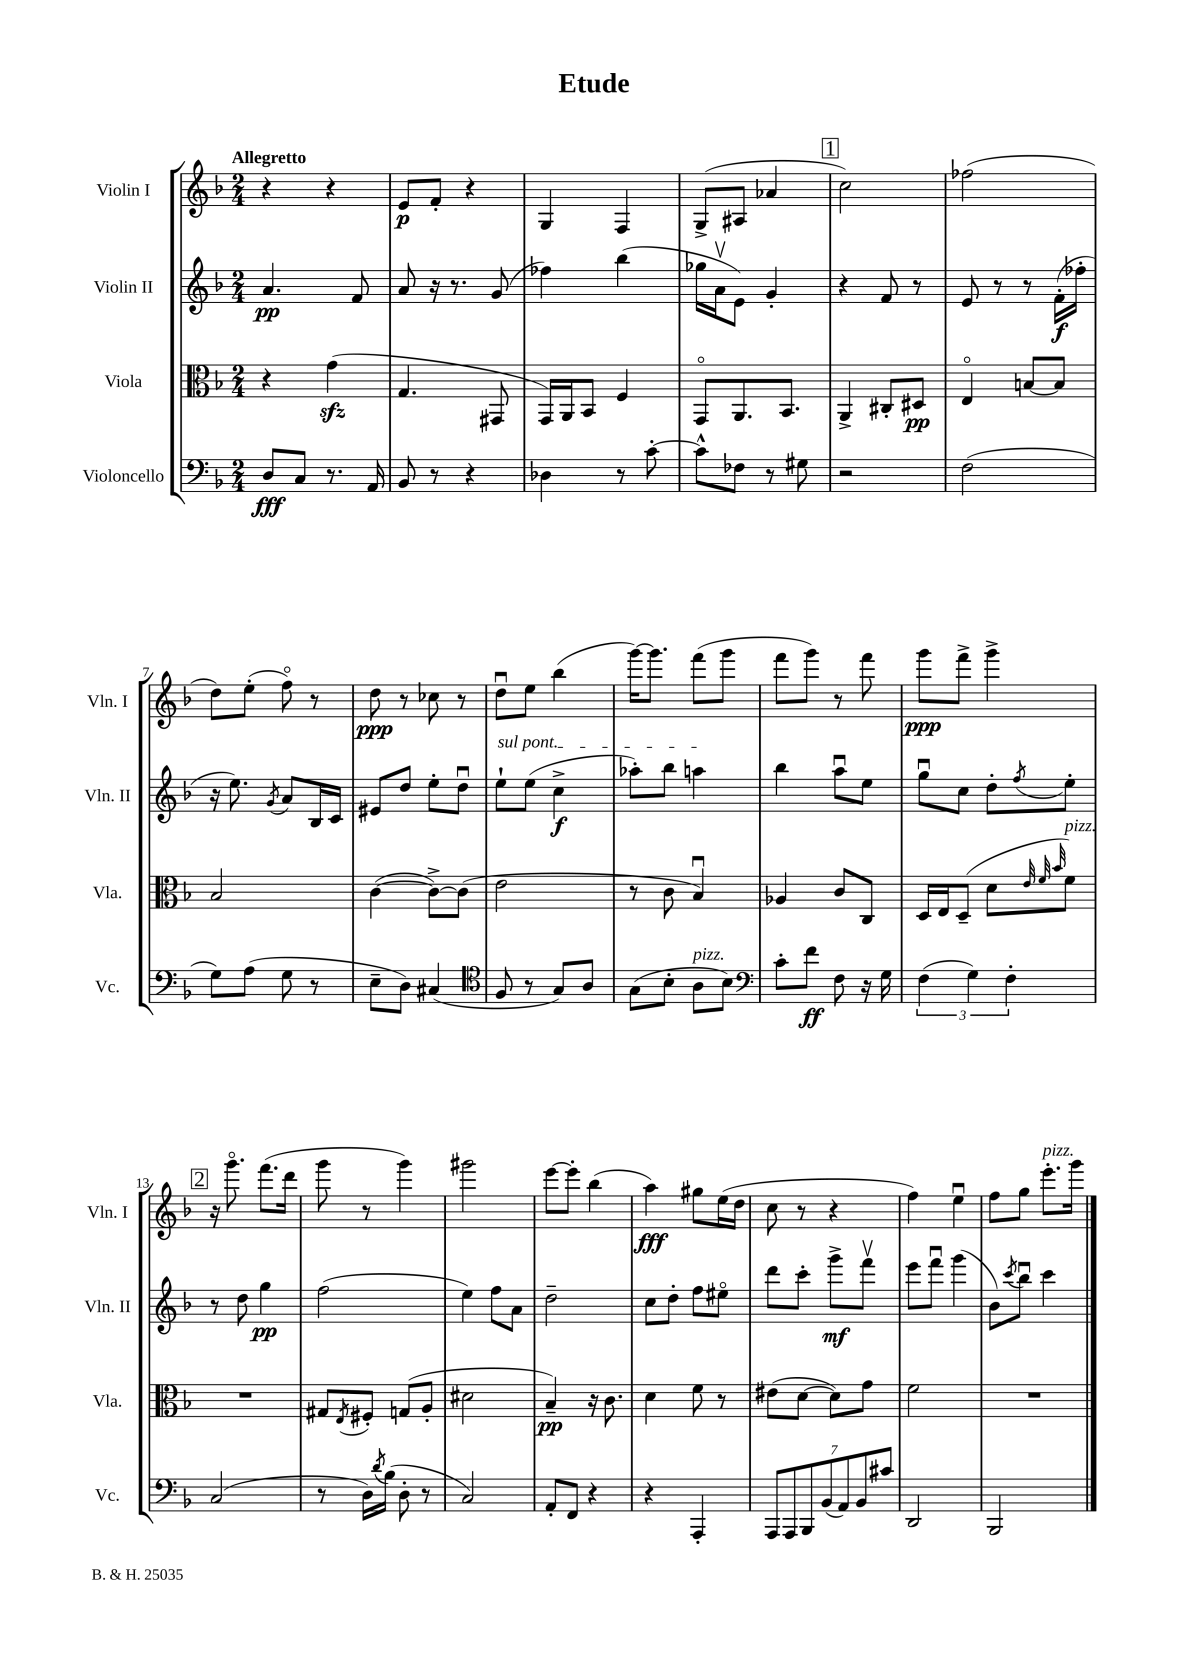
\header { title = "Etude" }
<<
\new StaffGroup <<
\new Staff = "s0" \with { instrumentName = "Violin I" shortInstrumentName = "Vln. I" } {
    \clef treble \key f \major \numericTimeSignature \time 2/4 \tempo "Allegretto"
    r4 r4 |
    e'8\p f'8-. r4 |
    g4 f4 |
    g8->( ais8 aes'4 |
    \mark \markup { \box "1" } c''2) |
    fes''2( |
    d''8) e''8-.( f''8\flageolet) r8 |
    d''8\ppp r8 ces''8 r8 |
    d''8\downbow e''8 bes''4( |
    g'''16~) g'''8. f'''8( g'''8 |
    f'''8 g'''8) r8 f'''8 |
    g'''8\ppp f'''8-> g'''4-> |
    \mark \markup { \box "2" } r16 g'''8.\flageolet f'''8.( d'''16 |
    g'''8 r8 g'''4) |
    gis'''2 |
    e'''8~ e'''8-. bes''4( |
    a''4\fff) gis''8 e''16( d''16 |
    c''8 r8 r4 |
    f''4) e''4\downbow |
    f''8 g''8 e'''8.-.^\markup { \italic "pizz." } g'''16 \bar "|." |
}
\new Staff = "s1" \with { instrumentName = "Violin II" shortInstrumentName = "Vln. II" } {
    \clef treble \key f \major \numericTimeSignature \time 2/4
    a'4.\pp f'8 |
    a'8 r16 r8. g'8( |
    fes''4) bes''4( |
    ges''16 a'16\upbow e'8) g'4-. |
    \mark \markup { \box "1" } r4 f'8 r8 |
    e'8 r8 r8 f'16-.\f( fes''16-. |
    r16 e''8.) \acciaccatura { g'8 } a'8 bes16 c'16 |
    eis'8 d''8 e''8-. d''8\downbow |
    \once \override TextSpanner.bound-details.left.text = \markup { \italic "sul pont." } e''8-!\startTextSpan e''8( c''4->\f |
    aes''8-.) bes''8 a''4\stopTextSpan |
    bes''4 a''8\downbow e''8 |
    g''8\downbow c''8 d''8-. \acciaccatura { f''8 } e''8-. |
    \mark \markup { \box "2" } r8 d''8 g''4\pp |
    f''2( |
    e''4) f''8 a'8 |
    d''2-- |
    c''8 d''8-. f''8 eis''8\flageolet |
    d'''8 c'''8-. g'''8->\mf f'''8\upbow |
    e'''8 f'''8\downbow g'''4( |
    bes'8) \acciaccatura { c'''8 } bes''8\downbow c'''4 \bar "|." |
}
\new Staff = "s2" \with { instrumentName = "Viola" shortInstrumentName = "Vla." } {
    \clef alto \key f \major \numericTimeSignature \time 2/4
    r4 g'4\sfz( |
    g4. gis,8 |
    g,16) a,16 bes,8 f4 |
    g,8\flageolet a,8. bes,8. |
    \mark \markup { \box "1" } a,4-> cis8-. dis8\pp |
    e4\flageolet b8~ b8 |
    bes2 |
    c'4~( c'8~->) c'8( |
    e'2 |
    r8 c'8 bes4\downbow) |
    aes4 c'8 c8 |
    d16 e16 d8--( d'8 \grace { e'32 f'32 bes'32 } f'8^\markup { \italic "pizz." }) |
    \mark \markup { \box "2" } R2 |
    gis8 \acciaccatura { e8 } fis8-. g8( a8-. |
    dis'2 |
    bes4--\pp) r16 c'8. |
    d'4 f'8 r8 |
    eis'8( d'8~ d'8) g'8 |
    f'2 |
    R2 \bar "|." |
}
\new Staff = "s3" \with { instrumentName = "Violoncello" shortInstrumentName = "Vc." } {
    \clef bass \key f \major \numericTimeSignature \time 2/4
    d8\fff c8 r8. a,16 |
    bes,8 r8 r4 |
    des4 r8 c'8~-. |
    c'8-^ fes8 r8 gis8 |
    \mark \markup { \box "1" } r2 |
    f2( |
    g8) a8( g8 r8 |
    e8-- d8) cis4( |
    \clef tenor f8 r8 g8) a8 |
    g8( bes8-. a8^\markup { \italic "pizz." } bes8) |
    \clef bass c'8-. f'8\ff f8 r16 g16 |
    \tuplet 3/2 { f4( g4) f4-. } |
    \mark \markup { \box "2" } c2( |
    r8 d16) \acciaccatura { d'8 } bes16( d8-. r8 |
    c2) |
    a,8-. f,8 r4 |
    r4 a,,4-. |
    \tuplet 7/4 { a,,8 a,,8 bes,,8 bes,8( a,8) bes,8 cis'8 } |
    d,2 |
    bes,,2 \bar "|." |
}
>>
>>
